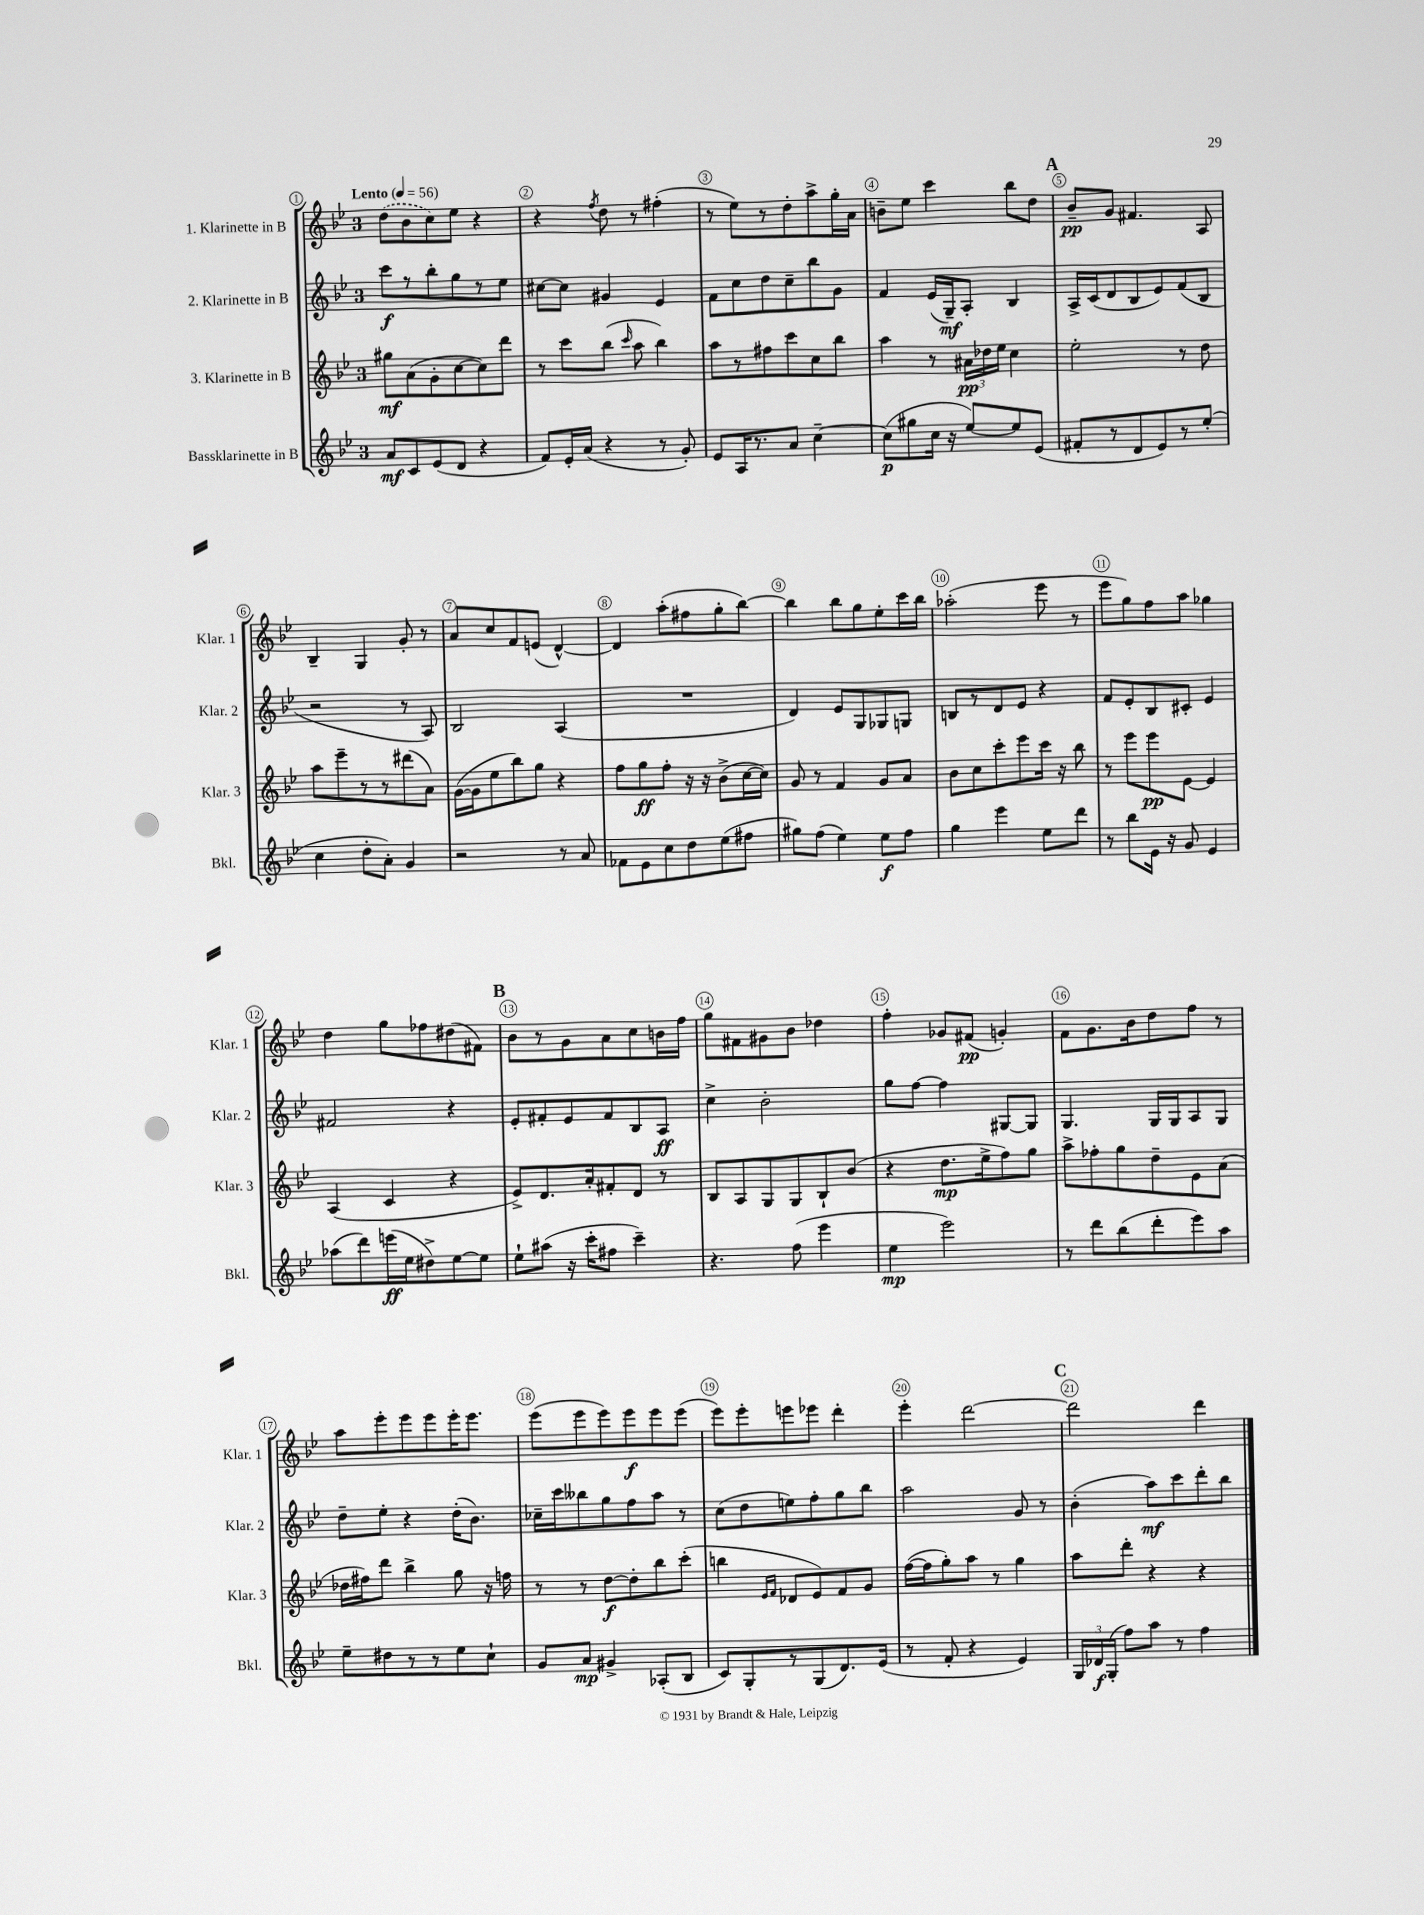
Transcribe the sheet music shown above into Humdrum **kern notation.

**kern	**kern	**kern	**kern
*staff4	*staff3	*staff2	*staff1
*clefG2	*clefG2	*clefG2	*clefG2
*k[b-e-]	*k[b-e-]	*k[b-e-]	*k[b-e-]
*M3/4	*M3/4	*M3/4	*M3/4
*MM56	*MM56	*MM56	*MM56
8a/L	8gg#\L	8ccc\L	(8dd\L
8c/	(8a\	8r	8b-\
(8e-/	8g'\	8bb-'\	8cc\)
8d/J	[8cc\	8gg\	8ee-\J
4r	8cc\])	8r	4r
.	8ddd\J	8ee-\J	.
=	=	=	=
8f/L)	8r	[8cc#\L	4r
16e-'/L	8ccc\L	8cc#\]J	.
(16a/JJ	.	.	.
.	.	.	8qff/
4r	(8bb-\J	4g#/	8dd\
.	16qqccc/	.	.
.	8aa\	.	8r
8r	4bb-\)	4e-/	(4ff#'\
8g'/)	.	.	.
=	=	=	=
8e-/L	8aa\L	8f\L	8r
16A/K	8r	8cc\	8ee-\L)
8.r	.	.	.
.	8ff#\	8dd\	8r
8a/J	8ccc\	8cc~\	8dd'\
[4cc~\	8cc\	8bb-\	8aa^\
.	8bb-\J	8g\J	16gg'\L
.	.	.	16a\JJ
=	=	=	=
(8cc\]L	4aa\	4f/	8b~\L
8gg#\	.	.	8ee-\J
16cc\Jk	8r	(16e-/LL	4ccc\
16r	.	16G~/J)	.
[8ee-/L)	24a#\LL	8A'/J	.
.	24dd-\	.	.
.	24ee-\JJ	.	.
8ee-/]	4cc\	4B-/	8bb-\L
(8e-/J	.	.	8dd\J
=	=	=	=
8f#'/L	2ee-'\	16A^/LL	8b-~/L
.	.	(16c/J	.
8r	.	8d/	8g/J
8d/	.	8B-/	4.f#/
8e-/)	.	8e-/)	.
8r	8r	(8f/	.
(8ee-'/J	8dd\	8B-/J	8A/
=	=	=	=
4cc\	8aa\L	2r	4B-~/
.	8eee-~\	.	.
8dd'\L	8r	.	4G/
8a'\J)	8r	.	.
4g/	(8ddd#\	8r	8g'/
.	8a\J)	8A/)	8r
=	=	=	=
2r	([16g\LL	2B-/	8a/L
.	16g\]J	.	.
.	8ee-\	.	8cc/
.	8bb-\)	.	8f/
.	8gg\J	.	(8e/J
8r	4r	(4A/	[4d^^/)
8a/	.	.	.
=	=	=	=
8f-\L	8ff\L	2.r	4d/]
8e-\	8gg\	.	.
8cc\	8ff'\J	.	(8aa'\L
8dd\	16r	.	8ff#\
.	16r	.	.
(8ee-\	(8b-^\L	.	8gg'\
8ff#\J	[16cc\L	.	[8bb-\J)
.	16cc\]JJ)	.	.
=	=	=	=
8gg#\L)	8g/	4d/)	4bb-\]
(8ff\J	8r	.	.
4ee-\)	4f/	8e-/L	8bb-\L
.	.	8G/	8gg\
8ee-\L	8g/L	8G-/	8ee-'\
8ff\J	8a/J	8G/J	16ccc\L
.	.	.	16bb-\JJ
=	=	=	=
4gg\	8b-\L	8B/L	(2aa-'\
.	8cc\	8r	.
4eee-\	8ccc'\	8d/	.
.	8eee-\	8e-/J	.
8ee-\L	16ccc\Jk	4r	8eee-\
.	16r	.	.
8ddd\J	8bb-\	.	8r
=	=	=	=
8r	8r	8f/L	8eee-\L
8bb-\L	8eee-\L	8e-'/	8gg\)
16e-\Jk	8eee-\	8B-/	8ff\
16r	.	.	.
8g/	[8e-\J	8c#'/J	8aa\J
4e-/	4e-/]	4e-/	4gg-\
=	=	=	=
(8aa-\L	(4A/	2f#/	4dd\
8ddd\)	.	.	.
(16eee\L	4c/	.	8gg\L
16ee-\J	.	.	.
8dd#^\)	.	.	8ff-\
[8ee-\	4r	4r	(8dd#\
8ee-\]J	.	.	8f#\J)
=	=	=	=
8ee-`\L	8e-^/L)	8e-'/L	8b-\L
(8aa#\J	8.d/	8f#'/	8r
16r	.	8e-/	8g\
16ccc'\LK	16a'/k	.	.
8ff#\J	8f#'/	8f#/	8a\
4ccc~\)	8d/J	8B-/	8cc\
.	8r	8A/J	16b\L
.	.	.	16ff\JJ
=	=	=	=
4.r	8B-/L	4cc^\	8gg\L
.	8A/	.	8f#\
.	8G/	2b-'\	8g#\
(8ff\	8G/	.	8b-\J
4eee-\	8B-`/	.	4dd-\
.	(8b-/J	.	.
=	=	=	=
4ee-\	4r	8gg\L	4ff'\
.	.	[8ff\J	.
2eee-\)	8.dd\L	4ff\]	8g-/L
.	.	.	(8f#/J
.	16ee-^\k	.	.
.	8ff\)	[8G#/L	4g'/)
.	8gg\J	8G#/]J	.
=	=	=	=
8r	8aa^\L	4.G/	8f\L
8ddd\L	8ff-'\	.	8.g\
(8bb-\	8gg\	.	.
.	.	.	16b-\k
8ddd'\	8dd~\	16G/LL	8dd\
.	.	16G/J	.
8eee-\)	8e-\	8A/	8ff\J
8aa\J	(8a\J	8G/J	8r
=	=	=	=
8ee-~\L	16dd-\LL	8dd~\L	8aa\L
.	16ff#\J)	.	.
8dd#\	8ddd\J	8ee-'\J	8eee-'\
8r	4bb-^\	4r	8eee-\
8r	.	.	8eee-\
8ee-\	8gg\	(16dd'\LK	16eee-'\K
.	.	8.b-\J)	8.eee-\J
8cc`\J	16r	.	.
.	16ff\	.	.
=	=	=	=
8g/L	8r	16cc-~\LL	(8eee-\L
.	.	16ccc\J	.
8a/J	8r	8bb--\	8eee-\
4g#^/	[8dd\L	8gg\	8eee-\)
.	8dd'\]	8ff\	8eee-\
(8A-'/L	8bb-\	8aa\J	8eee-\
8B-/J	(8ccc'\J	8r	(8eee-\J
=	=	=	=
8c/L)	4bb\	(8cc\L	8eee-\L)
8G'/	.	8dd\	8eee-'\
.	16qqe-/LL	.	.
.	16qqf/JJ	.	.
8r	8d-/L	8ee\)	8eee\
(8G/	8e-/)	8ff'\	8eee-\J
8.d/)	8f/	8gg\	4ddd'\
.	8g/J	8bb-\J	.
(16e-/Jk	.	.	.
=	=	=	=
8r	([16ff\LL	2aa\	4eee-'\
.	16ff\]J	.	.
8f'/	8gg'\)	.	.
4r	8aa\J	.	[2ddd\
.	8r	.	.
4e-/)	4gg\	8g/	.
.	.	8r	.
=	=	=	=
24G/LL	8aa\L	(4b-'\	2ddd\]
24d-/	.	.	.
(24G'/JJ	.	.	.
8ff\L)	8ddd'\J	.	.
8aa\J	4r	8aa\L)	.
8r	.	8ccc\	.
4ff\	4r	8ddd'\	4ddd\
.	.	8bb-\J	.
==	==	==	==
*-	*-	*-	*-
